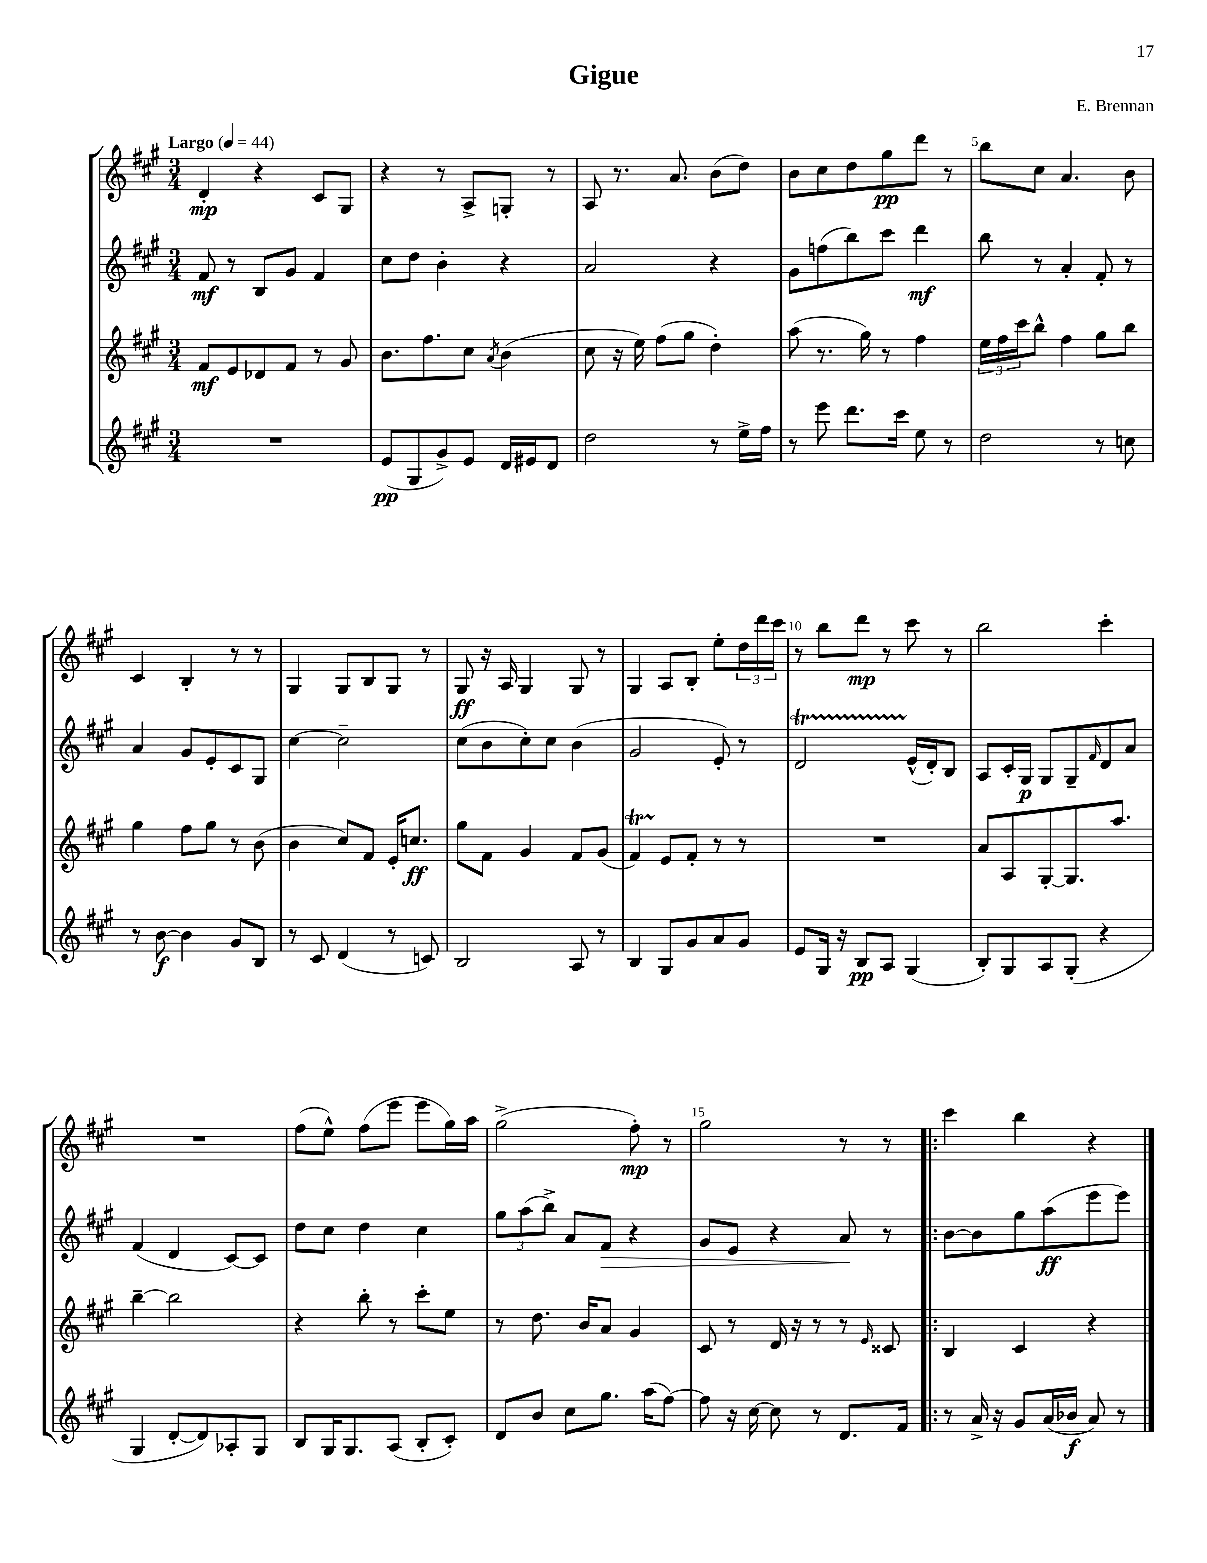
\header { title = "Gigue" composer = "E. Brennan" }
<<
\new StaffGroup <<
\new Staff = "s0" {
    \clef treble \key a \major \numericTimeSignature \time 3/4 \tempo "Largo" 4 = 44
    d'4-.\mp r4 cis'8 gis8 |
    r4 r8 a8-> g8-. r8 |
    a8 r8. a'8. b'8( d''8) |
    b'8 cis''8 d''8 gis''8\pp d'''8 r8 |
    b''8 cis''8 a'4. b'8 |
    cis'4 b4-. r8 r8 |
    gis4 gis8 b8 gis8 r8 |
    gis8\ff r16 a16 gis4 gis8 r8 |
    gis4 a8 b8-. e''8-. \tuplet 3/2 { d''16 d'''16 cis'''16 } |
    r8 b''8 d'''8\mp r8 cis'''8 r8 |
    b''2 cis'''4-. |
    R2. |
    fis''8( e''8-^) fis''8( e'''8 e'''8 gis''16) a''16 |
    gis''2->( fis''8-.\mp) r8 |
    gis''2 r8 r8 |
    \bar ".|:" cis'''4 b''4 r4 \bar "|." |
}
\new Staff = "s1" {
    \clef treble \key a \major \numericTimeSignature \time 3/4
    fis'8\mf r8 b8 gis'8 fis'4 |
    cis''8 d''8 b'4-. r4 |
    a'2 r4 |
    gis'8 f''8( b''8) cis'''8 d'''4\mf |
    b''8 r8 a'4-. fis'8-. r8 |
    a'4 gis'8 e'8-. cis'8 gis8 |
    cis''4~ cis''2-- |
    cis''8( b'8 cis''8-.) cis''8 b'4( |
    gis'2 e'8-.) r8 |
    d'2\startTrillSpan e'16-^\stopTrillSpan( d'16-.) b8 |
    a8 cis'16-. gis16\p gis8 gis8-- \grace { fis'16 } d'8 a'8 |
    fis'4( d'4 cis'8~) cis'8 |
    d''8 cis''8 d''4 cis''4 |
    \tuplet 3/2 { gis''8 a''8( b''8->) } a'8 fis'8\> r4 |
    gis'8 e'8 r4 a'8\! r8 |
    \bar ".|:" b'8~ b'8 gis''8 a''8\ff( e'''8 e'''8) \bar "|." |
}
\new Staff = "s2" {
    \clef treble \key a \major \numericTimeSignature \time 3/4
    fis'8\mf e'8 des'8 fis'8 r8 gis'8 |
    b'8. fis''8. cis''8 \acciaccatura { a'8 } b'4( |
    cis''8 r16 e''16) fis''8( gis''8 d''4-.) |
    a''8( r8. gis''16) r8 fis''4 |
    \tuplet 3/2 { e''16 fis''16 cis'''16 } b''8-^ fis''4 gis''8 b''8 |
    gis''4 fis''8 gis''8 r8 b'8( |
    b'4 cis''8) fis'8 e'16-. c''8.\ff |
    gis''8 fis'8 gis'4 fis'8 gis'8( |
    fis'4\startTrillSpan) e'8\stopTrillSpan fis'8-. r8 r8 |
    R2. |
    a'8 a8 gis8~-. gis8. a''8. |
    b''4~-- b''2 |
    r4 b''8-. r8 cis'''8-. e''8 |
    r8 d''8. b'16 a'8 gis'4 |
    cis'8 r8 d'16 r16 r8 r8 \grace { e'16 } cisis'8 |
    \bar ".|:" b4 cis'4 r4 \bar "|." |
}
\new Staff = "s3" {
    \clef treble \key a \major \numericTimeSignature \time 3/4
    R2. |
    e'8\pp( gis8 gis'8->) e'8 d'16 eis'16 d'8 |
    d''2 r8 e''16-> fis''16 |
    r8 e'''8 d'''8. cis'''16 e''8 r8 |
    d''2 r8 c''8 |
    r8 b'8~\f b'4 gis'8 b8 |
    r8 cis'8 d'4( r8 c'8) |
    b2 a8 r8 |
    b4 gis8 gis'8 a'8 gis'8 |
    e'8 gis16 r16 b8\pp a8 gis4( |
    b8-.) gis8 a8 gis8-.( r4 |
    gis4 d'8~-. d'8) aes8-. gis8 |
    b8 gis16 gis8. a8( b8-. cis'8-.) |
    d'8 b'8 cis''8 gis''8. a''16( fis''8~) |
    fis''8 r16 cis''16~ cis''8 r8 d'8. fis'16 |
    \bar ".|:" r8 a'16-> r16 gis'8 a'16( bes'16\f a'8) r8 \bar "|." |
}
>>
>>
\layout { \context { \Score \override BarNumber.break-visibility = ##(#f #t #t) barNumberVisibility = #(every-nth-bar-number-visible 5) } }
